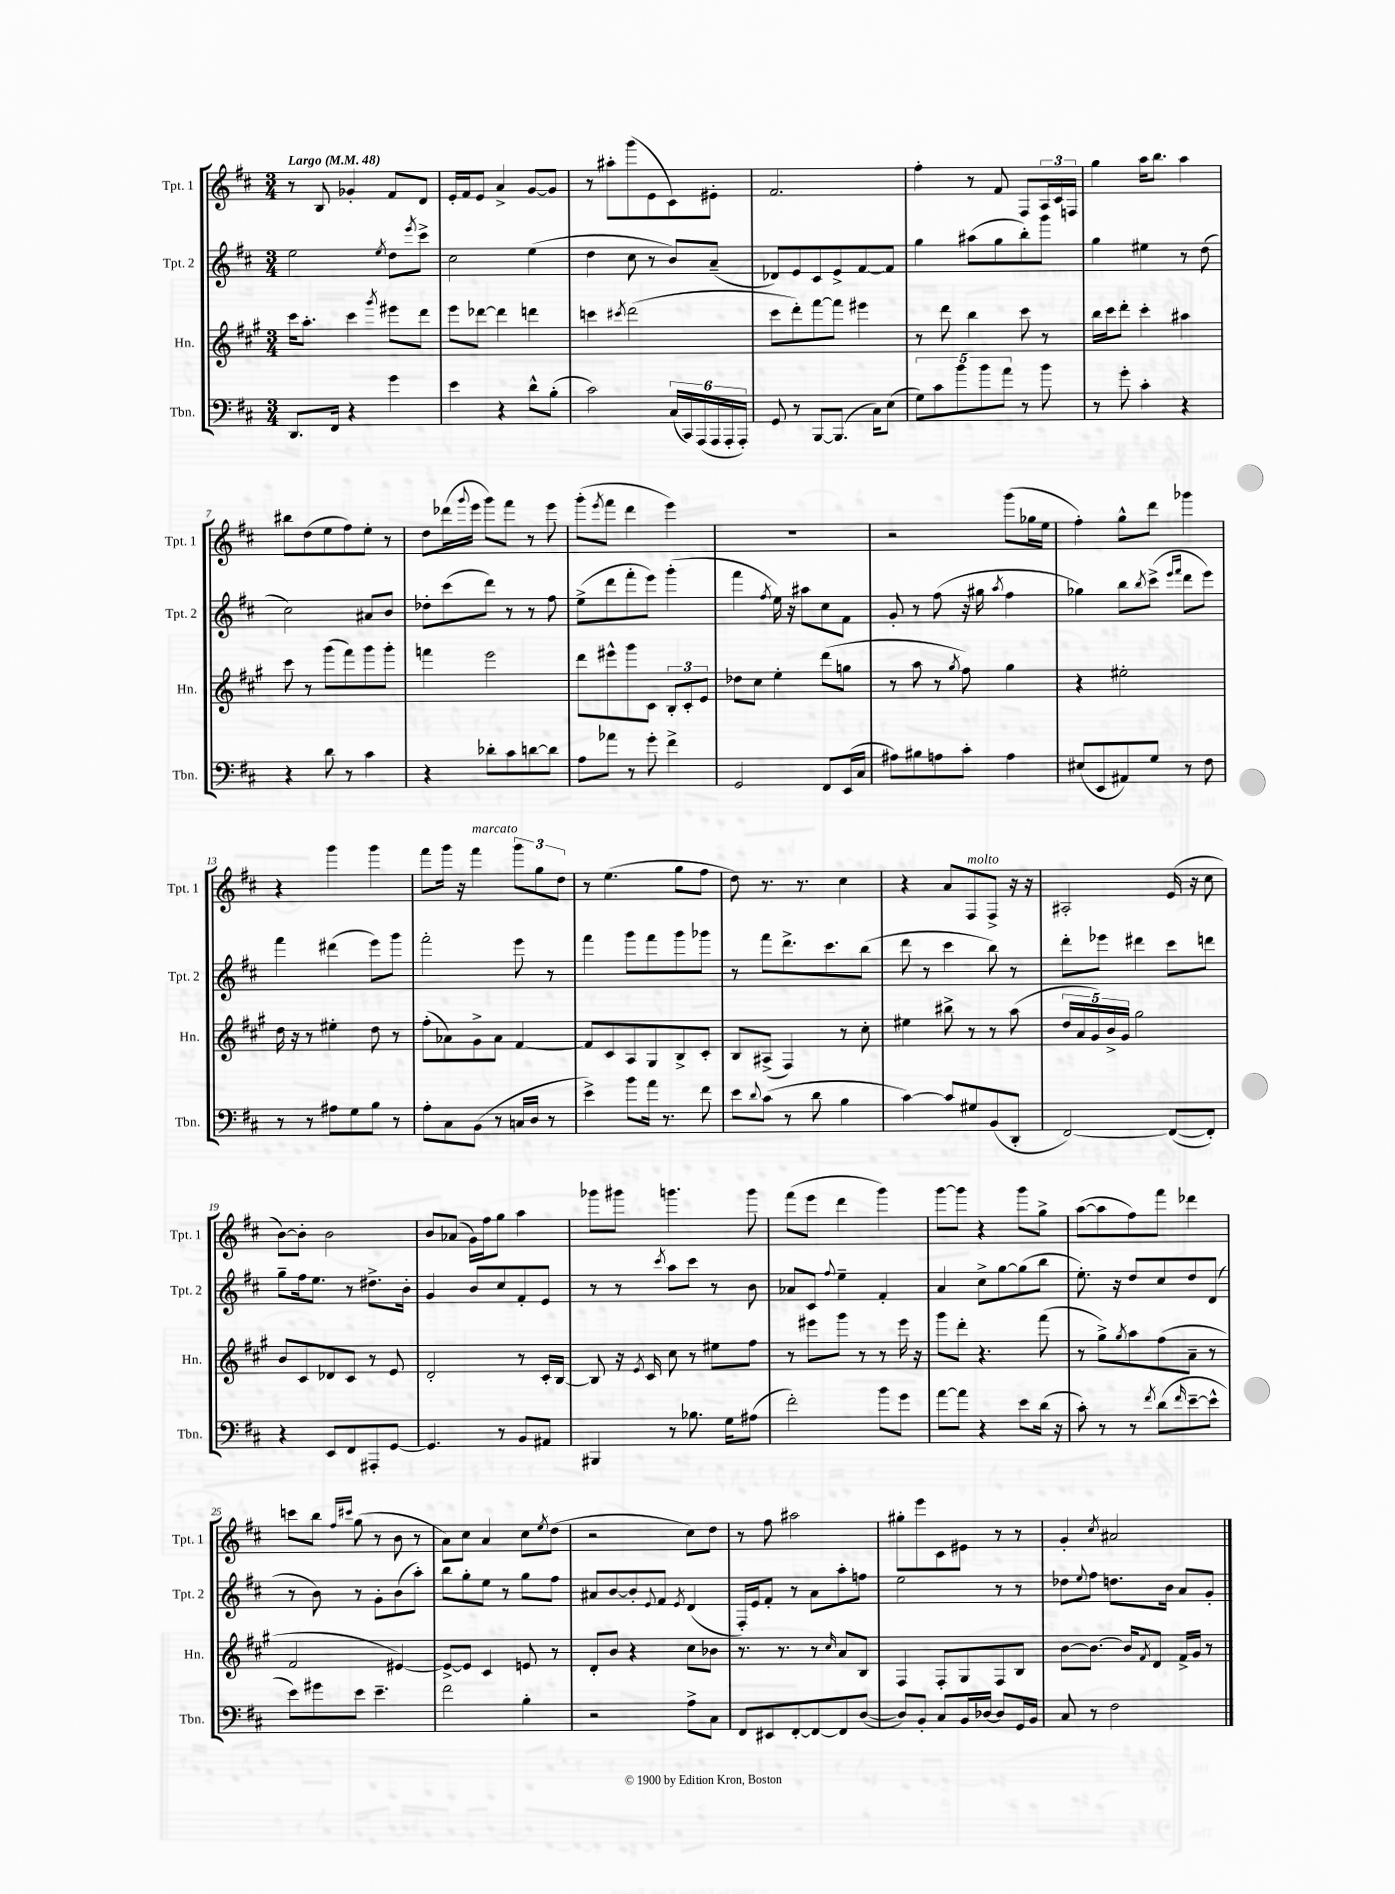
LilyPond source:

<<
\new StaffGroup <<
\new Staff = "s0" \with { instrumentName = "Tpt. 1" shortInstrumentName = "Tpt. 1" } {
    \clef treble \key d \major \numericTimeSignature \time 3/4 \tempo "Largo" 4 = 48
    r8 b8 ges'4-. fis'8 d'8 |
    e'16-. fis'16 e'8 a'4-> g'8~ g'8 |
    r8 ais''8-. g'''8( e'8 cis'8) eis'8-. |
    fis'2. |
    fis''4-. r8 fis'8 fis8 \tuplet 3/2 { a16 cis'16 f16 } |
    g''4 a''16 b''8. a''4 |
    bis''8 d''8( e''8 fis''8) e''8-. r8 |
    d''8 des'''16( \appoggiatura { g'''8 } e'''16 g'''8) fis'''8 r8 e'''8 |
    g'''8-.( \acciaccatura { e'''8 } fis'''8 d'''4 e'''4) |
    R2. |
    r2 g'''8( ges''16 e''16 |
    fis''4-.) g''8-^ d'''8 ges'''4 |
    r4 g'''4 g'''4 |
    fis'''8 g'''16 r16 fis'''4^\markup { \italic "marcato" } \tuplet 3/2 { g'''8 g''8 d''8 } |
    r8 e''4.( g''8 fis''8 |
    d''8) r8. r8. cis''4 |
    r4 a'8 fis8^\markup { \italic "molto" } fis8-> r16 r16 |
    ais2-. e'16( r16 cis''8 |
    b'8~) b'8-. b'2 |
    b'8 aes'8( g'16) fis''16 g''8 a''4 |
    ges'''8 gis'''8 g'''4. g'''8 |
    fis'''8( e'''8 d'''4 g'''4) |
    g'''8~ g'''8 r4 g'''8 g''8-> |
    a''8~( a''8 fis''8) fis'''8 des'''4 |
    c'''8 b''8 \grace { fis''16 cis'''16 } g''8( r8 b'8 r8 |
    a'8) cis''8 a'4 cis''8 \acciaccatura { e''8 } d''8( |
    r2 cis''8) d''8 |
    r8 fis''8 ais''2 |
    gis''8-. e'''8 cis'8 eis'8 r8 r8 |
    g'4-. \acciaccatura { cis''8 } ais'2 \bar "|." |
}
\new Staff = "s1" \with { instrumentName = "Tpt. 2" shortInstrumentName = "Tpt. 2" } {
    \clef treble \key d \major \numericTimeSignature \time 3/4
    e''2 \acciaccatura { e''8 } d''8 \acciaccatura { e'''8 } cis'''8-> |
    cis''2 e''4( |
    d''4 cis''8 r8 b'8) a'8--( |
    des'8) e'8 cis'8 e'8-> fis'8~ fis'8 |
    g''4 ais''8( g''8 b''8-.) g'''8 |
    g''4 eis''4 r8 d''8( |
    cis''2) ais'8 b'8 |
    des''8-. cis'''8( d'''8) r8 r8 fis''8 |
    e''8->( d'''8 fis'''8-. e'''8) g'''4-.( |
    fis'''4 \acciaccatura { fis''8 } e''16) r16 ais''8 cis''8 fis'8 |
    g'8-. r8 fis''8( r16 gis''16 \acciaccatura { a''8 } fis''4 |
    ges''4) b''8 \acciaccatura { b''8 } cis'''8->( \grace { e'''16 fis'''16 } d'''8 e'''8) |
    fis'''4 dis'''4( e'''8) g'''8 |
    fis'''2-. e'''8 r8 |
    fis'''4 g'''8 fis'''8 g'''8 ges'''8 |
    r8 fis'''8 d'''8.-> cis'''8. b''8( |
    d'''8 r8 cis'''4 b''8) r8 |
    d'''8-. ees'''8 dis'''4 cis'''8 d'''8 |
    g''8-- fis''16 e''8. r8 dis''8.-> b'16-. |
    g'4 b'8 cis''8 fis'8-. e'8 |
    r8 r8 \acciaccatura { cis'''8 } a''8 cis'''8 r8 b'8 |
    aes'8 cis'8 \appoggiatura { fis''8 } e''4-- fis'4-. |
    a'4 cis''8-> g''8~ g''8( b''8 |
    e''8.-.) r16 d''8 cis''8 d''8 d'8( |
    r8 b'8) r8 g'8-. b'8( a''8-.) |
    b''8 g''8-. e''8 r8 g''8 fis''8 |
    ais'8 b'8~ b'8-. \appoggiatura { e'8 } fis'8 \acciaccatura { e'8 } d'4( |
    fis16-.) e'16 fis'8-. r8 a'8 a''8-. f''8 |
    e''2 r8 r8 |
    des''8 \appoggiatura { e''8 } fis''8 d''8. b'16 a'8 g'8-. \bar "|." |
}
\new Staff = "s2" \with { instrumentName = "Hn." shortInstrumentName = "Hn." } {
    \clef treble \key a \major \numericTimeSignature \time 3/4
    cis'''16 a''8.-. cis'''4 \acciaccatura { gis'''8 } eis'''8 d'''8 |
    e'''8 des'''8~ des'''4 d'''4 |
    c'''4 \acciaccatura { cis'''8 } d'''2( |
    cis'''8 d'''8-.) fis'''8~ fis'''8 eis'''4 |
    r8 d'''8 b''4 cis'''8 r8 |
    b''16 cis'''16 d'''8-. cis'''4-. ais''4 |
    cis'''8 r8 gis'''8( fis'''8) gis'''8 gis'''8-. |
    f'''4 e'''2 |
    d'''8 eis'''8-^ gis'''8 cis'8 \tuplet 3/2 { b8-. cis'8-. e'8 } |
    des''8 cis''8 e''4-. d'''8( g''8 |
    r8 a''8 r8 \acciaccatura { gis''8 } fis''8) gis''4 |
    r4 eis''2-. |
    d''16 r16 r8 eis''4-. d''8 r8 |
    fis''8-.( aes'8) gis'8-> aes'8 fis'4~ |
    fis'8 cis'8 a8 gis8 b8-> cis'8-. |
    b8 ais8->( fis4) r8 cis''8-. |
    eis''4 bis''8-> r8 r8 a''8( |
    \tuplet 5/4 { d''16 a'16 gis'16) b'16-> gis'16 } gis''2 |
    b'8 cis'8 des'8 cis'8 r8 e'8 |
    d'2-. r8 cis'16-. b16~ |
    b8 r16 \acciaccatura { e'8 } cis'16 cis''8 r8 eis''8 fis''8 |
    r8 eis'''8 gis'''8 r8 r8 eis'''16 r16 |
    gis'''8 d'''8-. r4. fis'''8( |
    r8 gis''8->) \acciaccatura { gis''8 } a''8 fis''8( a'8-- r8 |
    fis'2 eis'4~) |
    eis'8~-> eis'8 cis'4 e'8 r8 |
    d'8-. b'8 r4 cis''8 bes'8 |
    r8. r8. r8 \grace { cis''16 } a'8 b8 |
    fis4 fis8-. gis8 fis8 b8 |
    b'8~ b'8.~ b'16 \acciaccatura { fis'8 } d'8 fis'16-> gis'16 r8 \bar "|." |
}
\new Staff = "s3" \with { instrumentName = "Tbn." shortInstrumentName = "Tbn." } {
    \clef bass \key d \major \numericTimeSignature \time 3/4
    d,8. fis,16 r4 g'4 |
    e'4 r4 d'8-^ b8-.( |
    cis'2) \tuplet 6/4 { cis16( cis,16) a,,16( a,,16 a,,16-. a,,16-.) } |
    g,8 r8 b,,8~ b,,8.( cis16) e8( |
    \tuplet 5/4 { g8) cis'8 b'8 b'8 a'8 } r8 b'8 |
    r8 g'8-. cis'4-. r4 |
    r4 d'8 r8 cis'4 |
    r4 des'8-. cis'8 d'8~ d'8 |
    a8 aes'8 r8 g'8-. fis'4-> |
    g,2 fis,8 e,16( cis16 |
    ais8) bis8 a8 cis'8-. a4 |
    eis8( e,8 ais,8) g8 r8 fis8 |
    r8 r8 ais8 g8 b8 r8 |
    a8-. cis8 b,8( r8 c16 d16 r8 |
    e'4->) b'8 a'16 r8. fis'8 |
    e'8 \appoggiatura { d'8 } cis'8( r8 d'8 b4 |
    cis'4~) cis'8 gis8 b,8( d,8-. |
    fis,2~) fis,8~( fis,8-.) |
    r4 e,8 fis,8 ais,,8-. g,8~ |
    g,4. r8 b,8 ais,8 |
    bis,,4 r8 bes8. g16 ais8( |
    fis'2-.) b'8 g'8 |
    a'8~ a'8 r4 e'8 d'16( r16 |
    cis'8-.) r8 r8 \acciaccatura { fis'8 } d'8( \grace { fis'16 } e'8~-- e'8-^ |
    e'8) gis'8 e'8 e'4.-- |
    fis'2 b4-. |
    r2 a8-> cis8 |
    fis,8 eis,8 fis,8~-. fis,8~ fis,8 d8~( |
    d8) b,8-. cis8 b,16 des16~ des8 g,16 b,16 |
    cis8 r8 fis2 \bar "|." |
}
>>
>>
